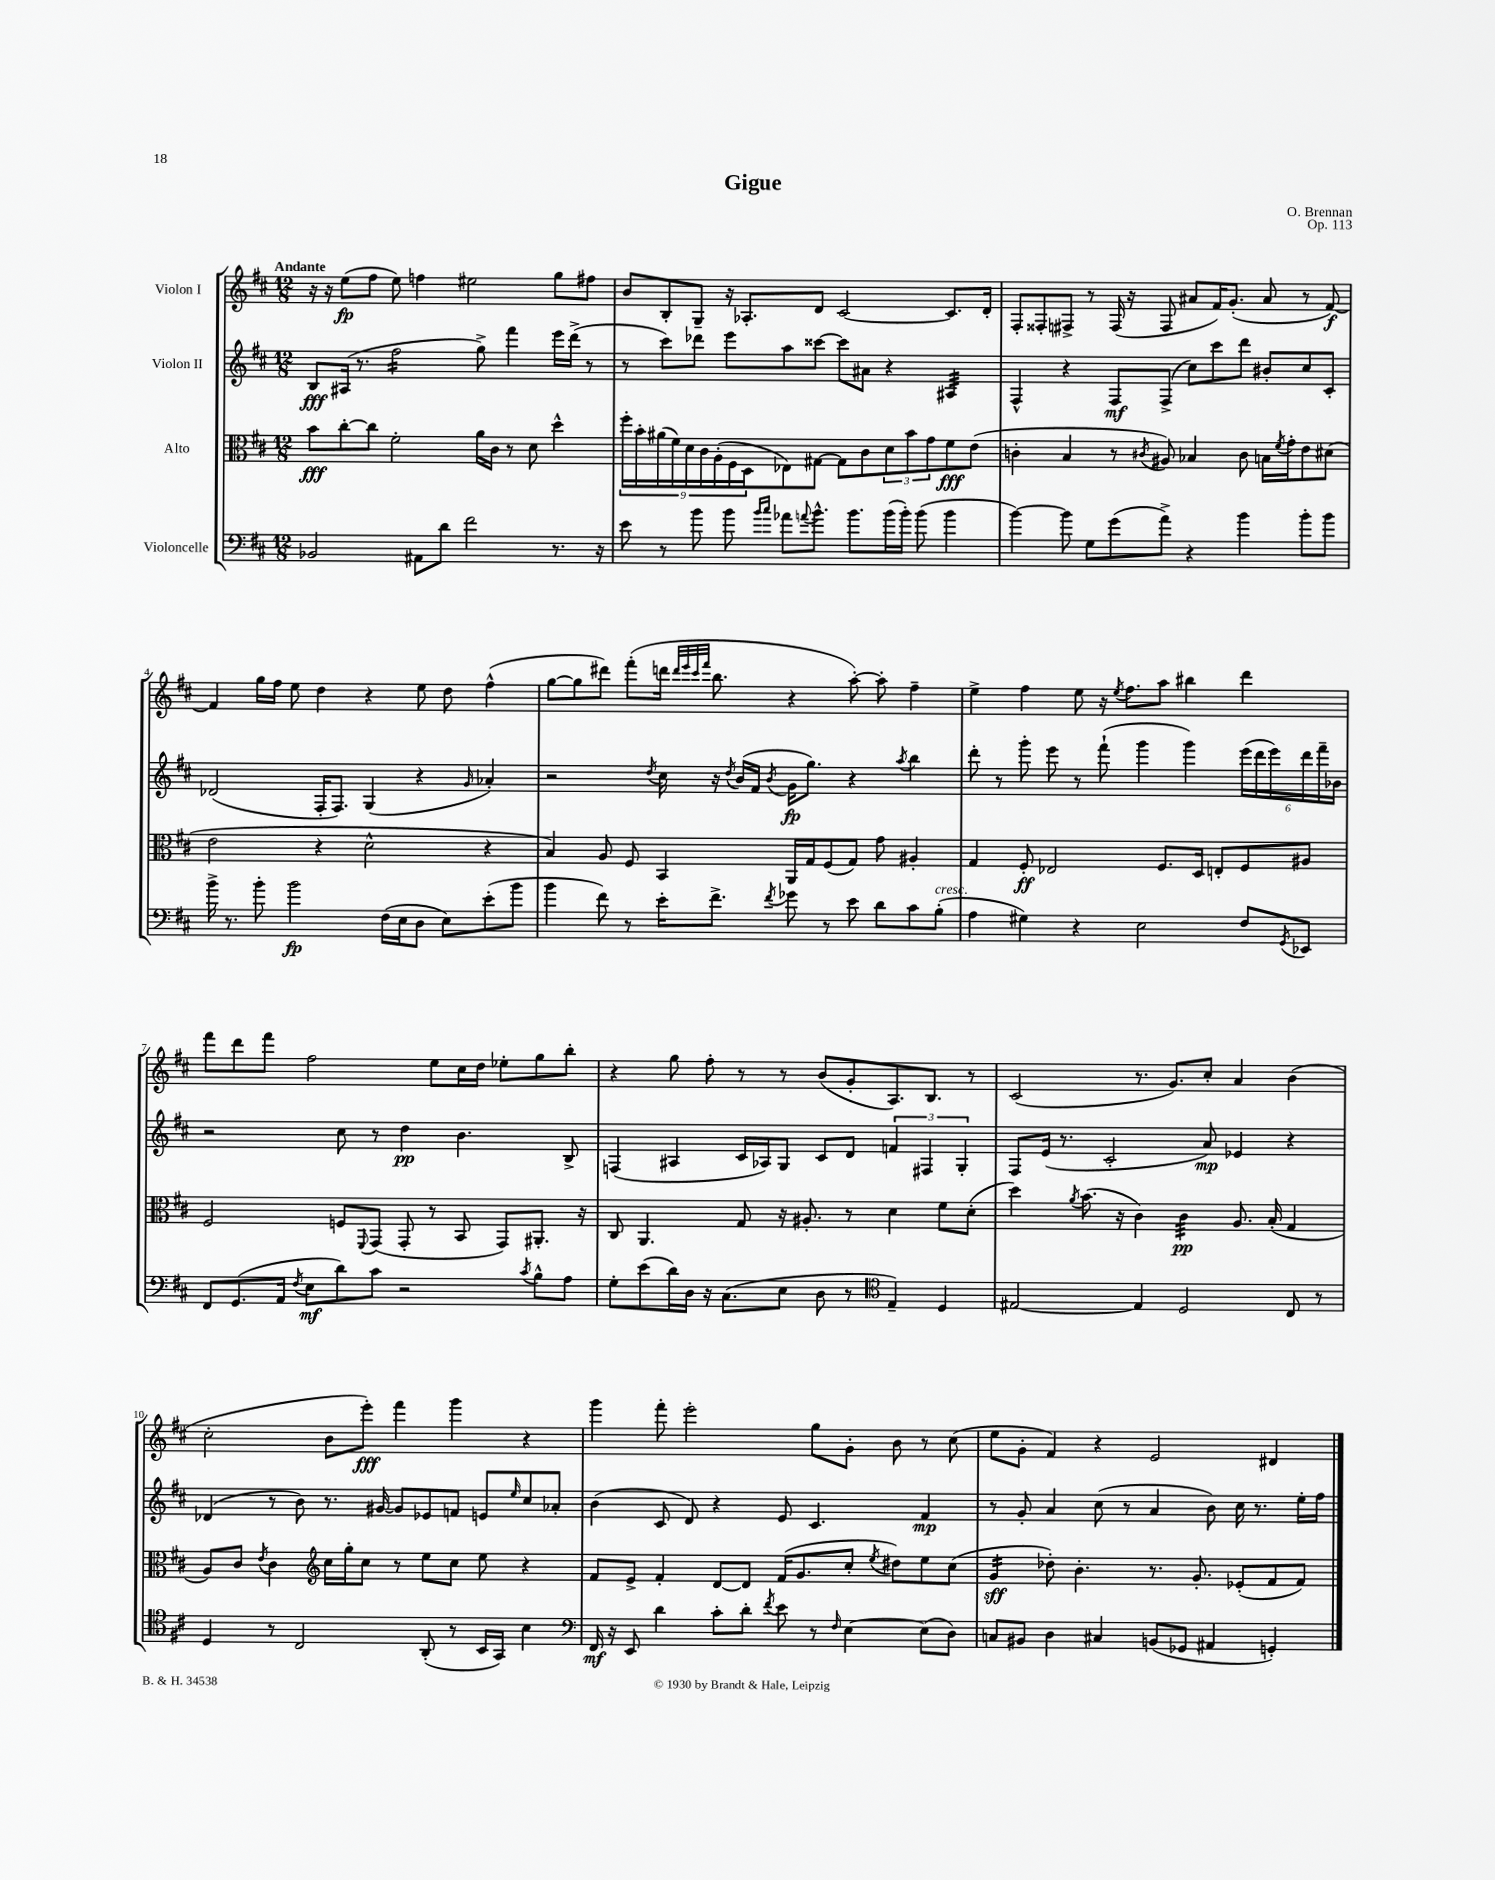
\header { title = "Gigue" composer = "O. Brennan" opus = "Op. 113" }
<<
\new StaffGroup <<
\new Staff = "s0" \with { instrumentName = "Violon I" } {
    \clef treble \key d \major \numericTimeSignature \time 12/8 \tempo "Andante"
    r16 r16 e''8\fp( fis''8 e''8) f''4 eis''2 g''8 fis''8 |
    b'8 b8-. g8-- r16 aes8.-. d'8 cis'2~ cis'8. d'16-. |
    fis8-. fisis8-. fis8-> r8 fis16( r16 fis8 ais'8 fis'16) g'8.-.( ais'8 r8 fis'8~\f) |
    fis'4 g''16 fis''16 e''8 d''4 r4 e''8 d''8 fis''4-^( |
    g''8~ g''8 dis'''8) fis'''8-.( d'''16 \grace { d'''32 e'''32 cis'''32 fis'''32 } b''8. r4 a''8~-.) a''8-. fis''4-- |
    e''4-> fis''4 e''8 r16 \acciaccatura { e''8 } fis''8. a''8 bis''4 d'''4 |
    fis'''8 d'''8 fis'''8 fis''2 e''8 cis''16 d''16 ees''8-. g''8 b''8-. |
    r4 g''8 fis''8-. r8 r8 b'8( g'8-. a8.) b8. r8 |
    cis'2( r8. g'8.) cis''8-. a'4 b'4( |
    cis''2-. b'8 e'''8-.\fff) fis'''4 g'''4 r4 |
    g'''4 fis'''8-. e'''2-. g''8 g'8-. b'8 r8 cis''8( |
    e''8 g'8-. fis'4) r4 e'2 dis'4 \bar "|." |
}
\new Staff = "s1" \with { instrumentName = "Violon II" } {
    \clef treble \key d \major \numericTimeSignature \time 12/8
    b8\fff ais16( r8. fis''2:16 g''8->) fis'''4 e'''16 d'''16->( r8 |
    r8 cis'''8) des'''8 e'''8 a''8 cisis'''8~ cisis'''8 ais'8 r4 ais4:32 |
    fis4-^ r4 fis8\mf fis8->( cis''8) cis'''8 d'''8 bis'8-. cis''8 cis'8-. |
    des'2( fis16-. fis8.) g4( r4 \grace { g'16 } aes'4-.) |
    r2 \acciaccatura { d''8 } cis''16 r16 \acciaccatura { d''8 } b'16( fis'16 \acciaccatura { b'8 } g'16\fp g''8.) r4 \acciaccatura { a''8 } b''4 |
    d'''8-. r8 g'''8-. e'''8 r8 fis'''8-!( g'''4 g'''4) \tuplet 6/4 { e'''16( d'''16 e'''16) d'''16 fis'''16-- bes'16 } |
    r2 cis''8 r8 d''4\pp b'4. b8-> |
    f4( ais4 cis'16 aes16) g8 cis'8 d'8 \tuplet 3/2 { f'4 fis4 g4-. } |
    fis8 e'16( r8. cis'2-. a'8\mp) ees'4 r4 |
    des'4( r8 b'8) r8. gis'16~ gis'8 ees'8 f'8 e'8 \grace { e''16 } cis''8 aes'8-. |
    b'4( cis'8 d'8) r4 e'8 cis'4. fis'4\mp |
    r8 g'8-. a'4 cis''8( r8 a'4 b'8) cis''16 r8. e''16-. fis''16 \bar "|." |
}
\new Staff = "s2" \with { instrumentName = "Alto" } {
    \clef alto \key d \major \numericTimeSignature \time 12/8
    b'8\fff cis''8~-. cis''8 fis'2-. a'16 cis'16 r8 d'8 d''4-^ |
    \tuplet 9/8 { fis''16-. b'16-. ais'16( fis'16) d'16 cis'16 a16-.( fis16 d16 } ees8) gis8~ gis8 cis'8 \tuplet 3/2 { d'8 b'8 g'8 } fis'8\fff e'8( |
    c'4-. b4 r8 \acciaccatura { cis'8 } ais8) bes4 cis'8 b16 \acciaccatura { fis'8 } g'16-. e'8 dis'8( |
    e'2 r4 d'2-^ r4 |
    b4) a8 fis8 b,4 a,16 g16 fis8( g8) g'8 ais4-. |
    g4 fis8-.\ff ees2 fis8. d16 e8-. fis8 ais8 |
    fis2 f8 \appoggiatura { fis,8 } g,8( g,8-. r8 b,8 g,8) ais,8.-. r16 |
    cis8 a,4. g8 r16 ais8.-. r8 d'4 fis'8 d'8-.( |
    d''4) \acciaccatura { a'8 } b'8.( r16 cis'4) cis'4:32\pp a8. b16-.( g4 |
    a8) cis'8 \acciaccatura { e'8 } cis'4 \clef treble cis''16 g''16-. cis''8 r8 e''8 cis''8 e''8 r4 |
    fis'8 e'8-> fis'4-. d'8~ d'8 fis'16( g'8. cis''8-. \acciaccatura { e''8 } dis''8) e''8 cis''8( |
    g'4:16\sff des''8-.) b'4.-. r8. g'8.-. ees'8-.( fis'8 fis'8) \bar "|." |
}
\new Staff = "s3" \with { instrumentName = "Violoncelle" } {
    \clef bass \key d \major \numericTimeSignature \time 12/8
    bes,2 ais,8 d'8 fis'2 r8. r16 |
    e'8 r8 b'8 b'8 \grace { b'16 cis''16 } aes'8 \appoggiatura { a'8 } b'8.-^ b'8. b'16( b'16-.) b'8( b'4 |
    b'4~) b'8 g8 g'8( a'8->) r4 b'4 b'8-. b'8 |
    b'16-> r8. b'8-. b'2\fp fis16( e16 d8 e8) e'8-.( b'8 |
    b'4 fis'8) r8 e'16-. fis'8.-> \acciaccatura { fis'8 } ges'8 r8 e'8 d'8 cis'8 b8-.^\markup { \italic "cresc." }( |
    a4 gis4) r4 e2 fis8 \acciaccatura { g,8 } ees,8 |
    fis,8 g,8.( a,16 \acciaccatura { fis8 } e8\mf d'8) cis'8 r2 \acciaccatura { cis'8 } b8-^ a8 |
    g8-. e'8( d'16) d16 r16 cis8.( e8 d8 r8 \clef tenor e4--) d4 |
    eis2~ eis4 d2 cis8 r8 |
    d4 r8 cis2 a,8-.( r8 b,16 g,16) b4 |
    \clef bass fis,16\mf r16 e,8 d'4 cis'8-. d'8-. \acciaccatura { fis'8 } e'8 r8 \grace { fis16 } e4~ e8( d8) |
    c8 bis,8 d4 cis4 b,8( ges,8 ais,4 g,4-.) \bar "|." |
}
>>
>>
